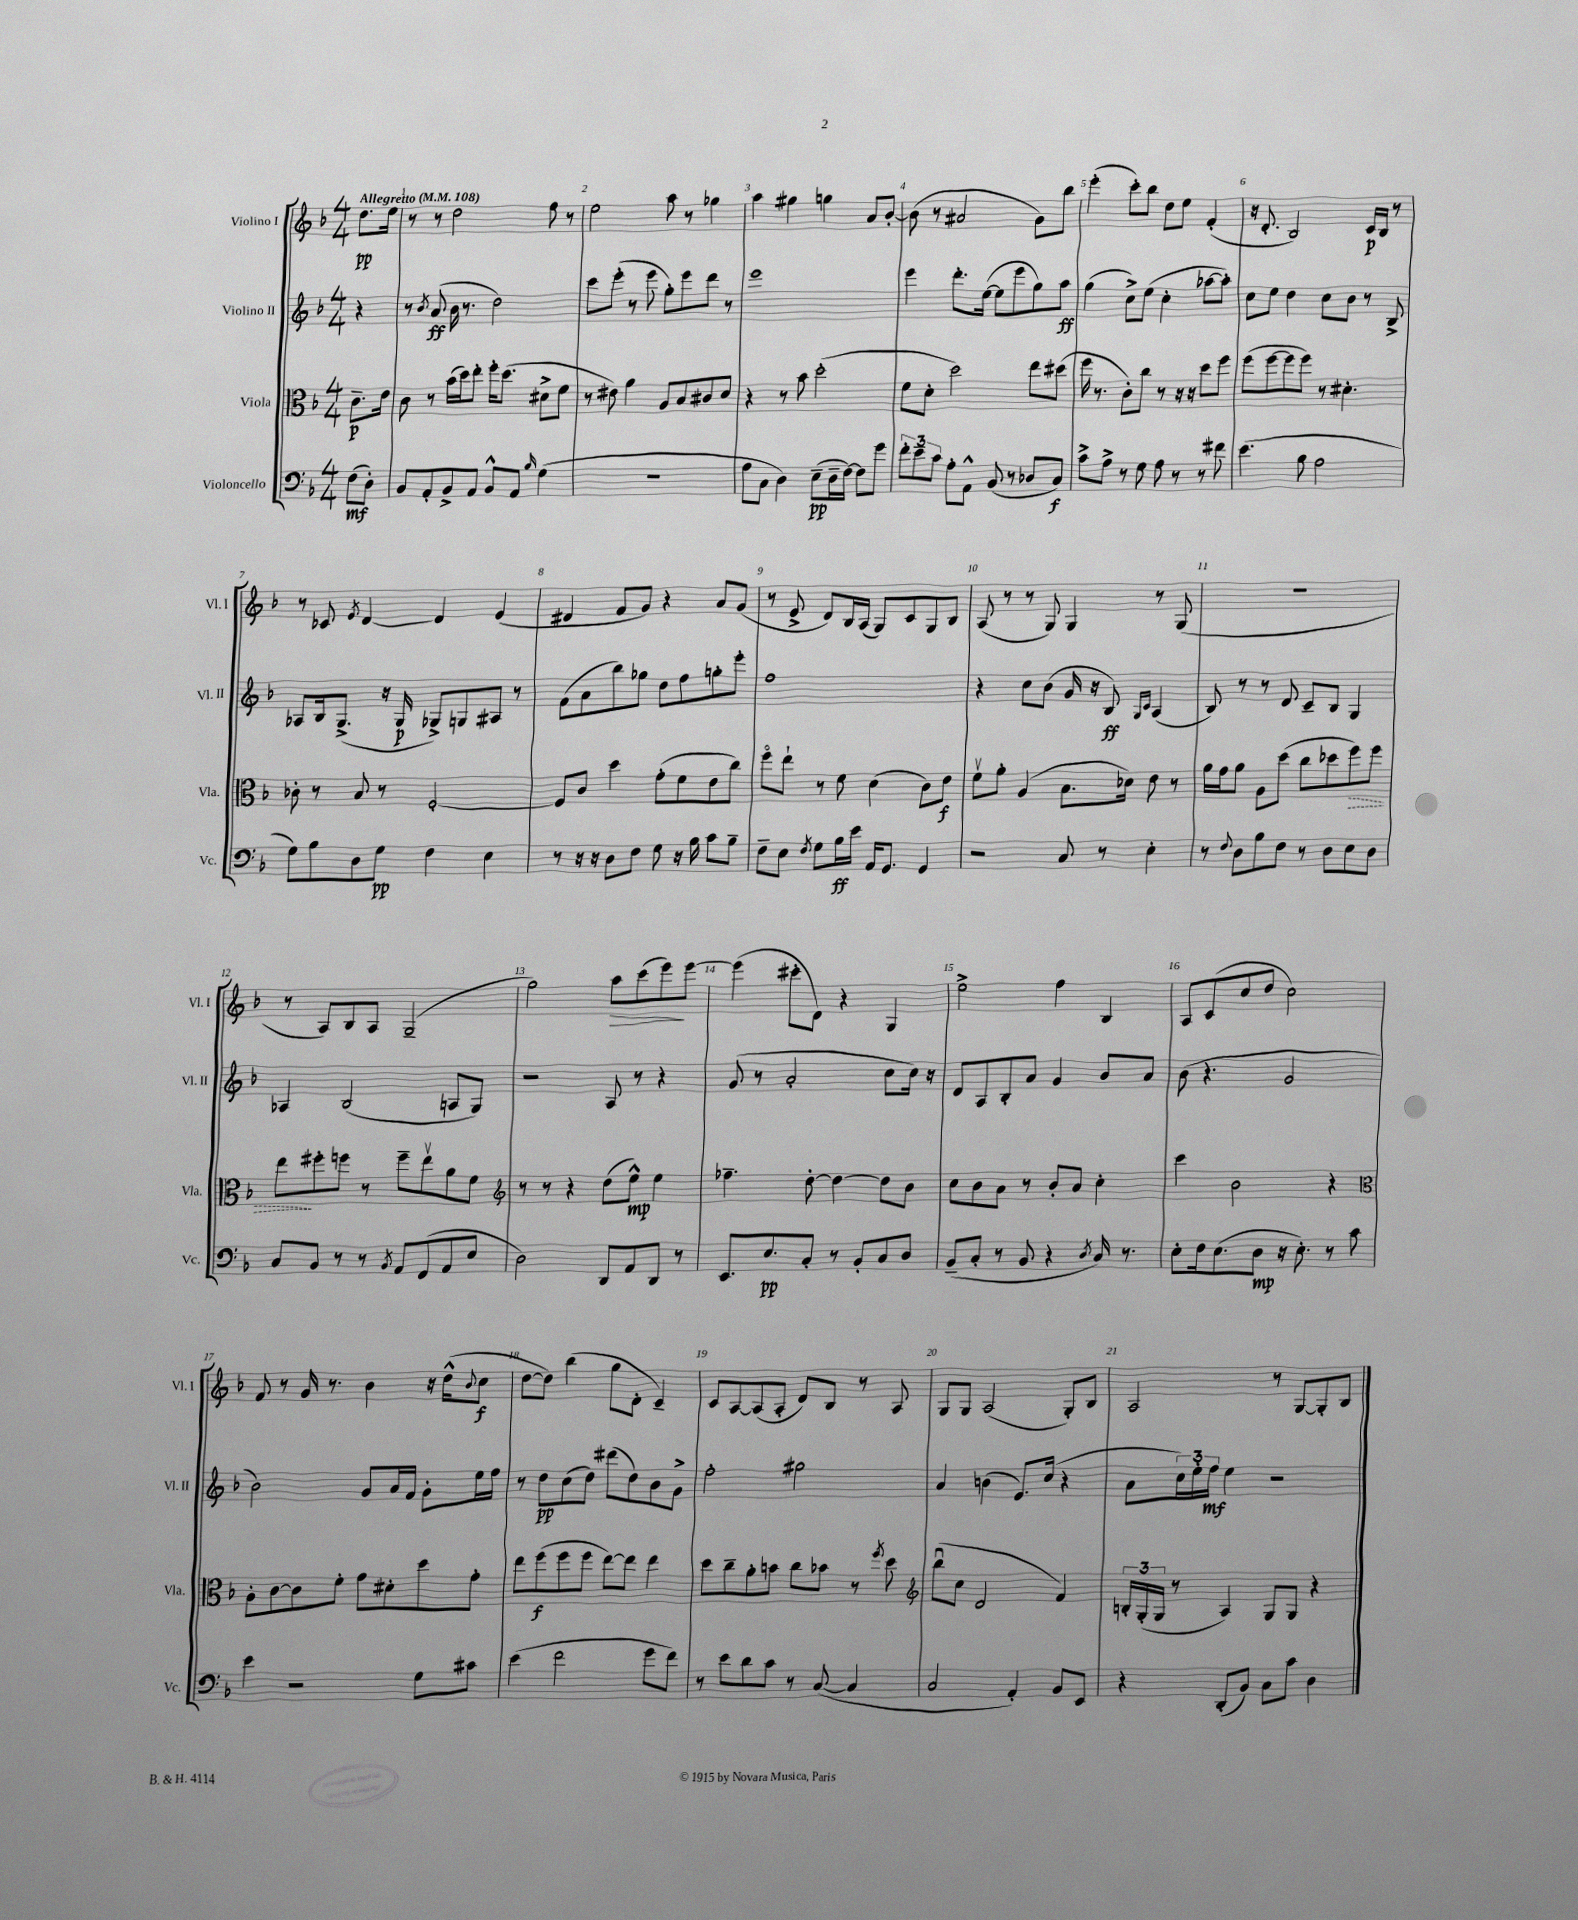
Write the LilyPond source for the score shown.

<<
\new StaffGroup <<
\new Staff = "s0" \with { instrumentName = "Violino I" shortInstrumentName = "Vl. I" } {
    \clef treble \key f \major \numericTimeSignature \time 4/4 \partial 4 \tempo "Allegretto" 4 = 108
    d''8.\pp e''16 |
    r8 r8 d''2 f''8 r8 |
    e''2 a''8 r8 ges''4 |
    a''4 gis''4 g''4 a'8 bes'8~-. |
    bes'8( r8 ais'2 g'8) bes''8 |
    e'''4-.( c'''8-.) bes''8 d''8 e''8 f'4-.( |
    r16 d'8.-. bes2) c'16\p bes16 r8 |
    r8 ces'8 \acciaccatura { e'8 } d'4~ d'4 e'4( |
    dis'4 f'8 g'8) r4 a'8 g'8( |
    r8 e'8-> d'8) bes16 a16( g8) c'8 g8 bes8 |
    a8( r8 r8 g8) g4 r8 g8( |
    R1 |
    r8 a8) bes8 a8 g2--( |
    g''2) a''8\> c'''8( e'''8\!) e'''8~ |
    e'''4( cis'''8-. d'8) r4 g4 |
    e''2-> f''4 bes4 |
    a8 c'8( c''8 d''8 c''2) |
    f'8 r8 g'16 r8. bes'4 r16 d''16-^( \appoggiatura { bes'8 } c''8\f |
    d''8~ d''8) bes''4( g''8 d'8-. c'4--) |
    c'8 a8~ a8( a8-. d'8) bes8 r8 a8 |
    g8 g8 a2( g8-.) bes8 |
    a2 r8 g8~ g8-. bes8 \bar "|." |
}
\new Staff = "s1" \with { instrumentName = "Violino II" shortInstrumentName = "Vl. II" } {
    \clef treble \key f \major \numericTimeSignature \time 4/4 \partial 4
    r4 |
    r8 \acciaccatura { bes'8 } a'8\ff( bes'16 r8. d''2) |
    c'''8 e'''8-.( r8 e'''8 g''8-.) e'''8 d'''8 r8 |
    e'''1 |
    e'''4 d'''8.-. e''16~( e''8 e'''8 g''8) a''8\ff |
    g''4( c''8->) e''8( c''4-. aes''8~ aes''8-.) |
    c''8 e''8 d''4 c''8 bes'8 r8 bes8-> |
    aes8 bes16 g8.->( r16 g16\p ges8->) g8 ais8 r8 |
    f'8( a'8 bes''8) ges''8 d''8 f''8 g''8-. e'''8-. |
    f''1 |
    r4 c''8 bes'8( g'16 r16 bes8\ff) \grace { g16 c'16 } a4( |
    bes8) r8 r8 d'8 c'8-- bes8 g4 |
    aes4 bes2( a8 g8) |
    r2 a8 r8 r4 |
    g'8( r8 a'2-. c''8 c''16) r16 |
    d'8 a8 bes8-. a'8 g'4 bes'8 a'8 |
    bes'8( r4. g'2 |
    bes'2) g'8 a'16 f'16 g'8-. e''16 f''16 |
    r8 d''8\pp c''8( d''8) dis'''8( d''8) bes'8 g'8-> |
    f''2-. gis''2 |
    a'4 b'4( e'8.) c''16( r4 |
    a'8 \tuplet 3/2 { c''16) e''16-. f''16\mf } e''4 r2 \bar "|." |
}
\new Staff = "s2" \with { instrumentName = "Viola" shortInstrumentName = "Vla." } {
    \clef alto \key f \major \numericTimeSignature \time 4/4 \partial 4
    c'8.--\p e'16 |
    c'8 r8 bes'16( d''16) e''8-. f''16-. d''8.( dis'8-> f'8 |
    r8 eis'8) a'4 a8 bes8 cis'8 d'8 |
    r4 r8 bes'8 d''2-.( |
    f'8 d'8-. d''2) e''8 dis''8( |
    f''16 r8. c'8-.) c''8 r8 r16 r16 d''8 f''8 |
    f''8( f''8~ f''8 f''8) r8 dis'4.-. |
    ces'8-. r8 bes8 r8 f2~-. |
    f8 c'8 d''4 g'8-.( f'8 e'8 c''8) |
    f''8\flageolet e''8-! r8 f'8 d'4( c'8) e'8\f |
    f'8\upbow a'8-. a4( bes8. des'16) e'8 r8 |
    a'16 g'16 a'8 a8 d''8( c''8 des''8 \once \override Hairpin.style = #'dashed-line f''8\>) f''8 |
    e''8\! fis''8-. f''8 r8 f''8-- e''8\upbow a'8 f'8 |
    \clef treble r8 r8 r4 d''8( e''8-^\mp) e''4 |
    fes''4.-- d''8~-. d''4~ d''8 bes'8 |
    c''8 bes'8 a'8 r8 bes'8-. a'8 c''4-. |
    c'''4 bes'2 r4 |
    \clef alto a8-. c'8~ c'8 f'8-. g'8 dis'8-. d''8 g'8-. |
    e''8 f''8\f( f''8 f''8 e''8~) e''8 e''4 |
    d''8 c''8-- a'8-. b'8 c''8 bes'8 r8 \acciaccatura { f''8 } d''8 |
    \clef treble bes''8\downbow( c''8 d'2 f'4) |
    \tuplet 3/2 { b16-. g16-.( g16 } r8 a4) g8 g8 r4 \bar "|." |
}
\new Staff = "s3" \with { instrumentName = "Violoncello" shortInstrumentName = "Vc." } {
    \clef bass \key f \major \numericTimeSignature \time 4/4 \partial 4
    f8\mf( d8-.) |
    bes,8 a,8-. bes,8-> a,8 bes,8-^ a,8 \grace { bes16 } g4( |
    R1 |
    a8 c8 d4) e8--\pp( d16-- f16~) f8 g'8 |
    \tuplet 3/2 { f'8-. e'8-- c'8 } a8-. a,8-^ bes,8( r8 des8 c8\f) |
    c'8-> a8-> r8 g8 a8 r8 r8 fis'8 |
    e'4.( bes8 a2 |
    g8) bes8 d8 g8\pp f4 e4 |
    r8 r16 r16 d8 f8 g8 r16 bes16 c'8 bes8-- |
    f8-- e8 \acciaccatura { f8 } g8 bes16\ff e'16 a,16 g,8. g,4 |
    r2 c8 r8 e4-. |
    r8 \appoggiatura { f8 } d8 bes8 f8 r8 d8 e8 d8 |
    c8 bes,8 r8 r8 \acciaccatura { bes,8 } a,8 f,8( a,8 e8 |
    d2) d,8 a,8 d,8 r8 |
    e,8. e8.\pp c8-. r8 bes,8-. c8 d8 |
    bes,8--( c8-. r8 bes,8 r4 \acciaccatura { d8 } c16) r8. |
    e8-. f16 e8.( d8\mp r16 e8.-.) r8 c'8 |
    e'4 r2 g8 cis'8 |
    e'4( f'2 g'8 f'8) |
    r8 e'8 d'8 c'8 r8 c8~( c4 |
    c2 a,4-.) bes,8 e,8 |
    r4 d,8-.( bes,8) c8 c'8 d4 \bar "|." |
}
>>
>>
\layout { \context { \Score \override BarNumber.break-visibility = ##(#f #t #t) barNumberVisibility = #all-bar-numbers-visible } }
